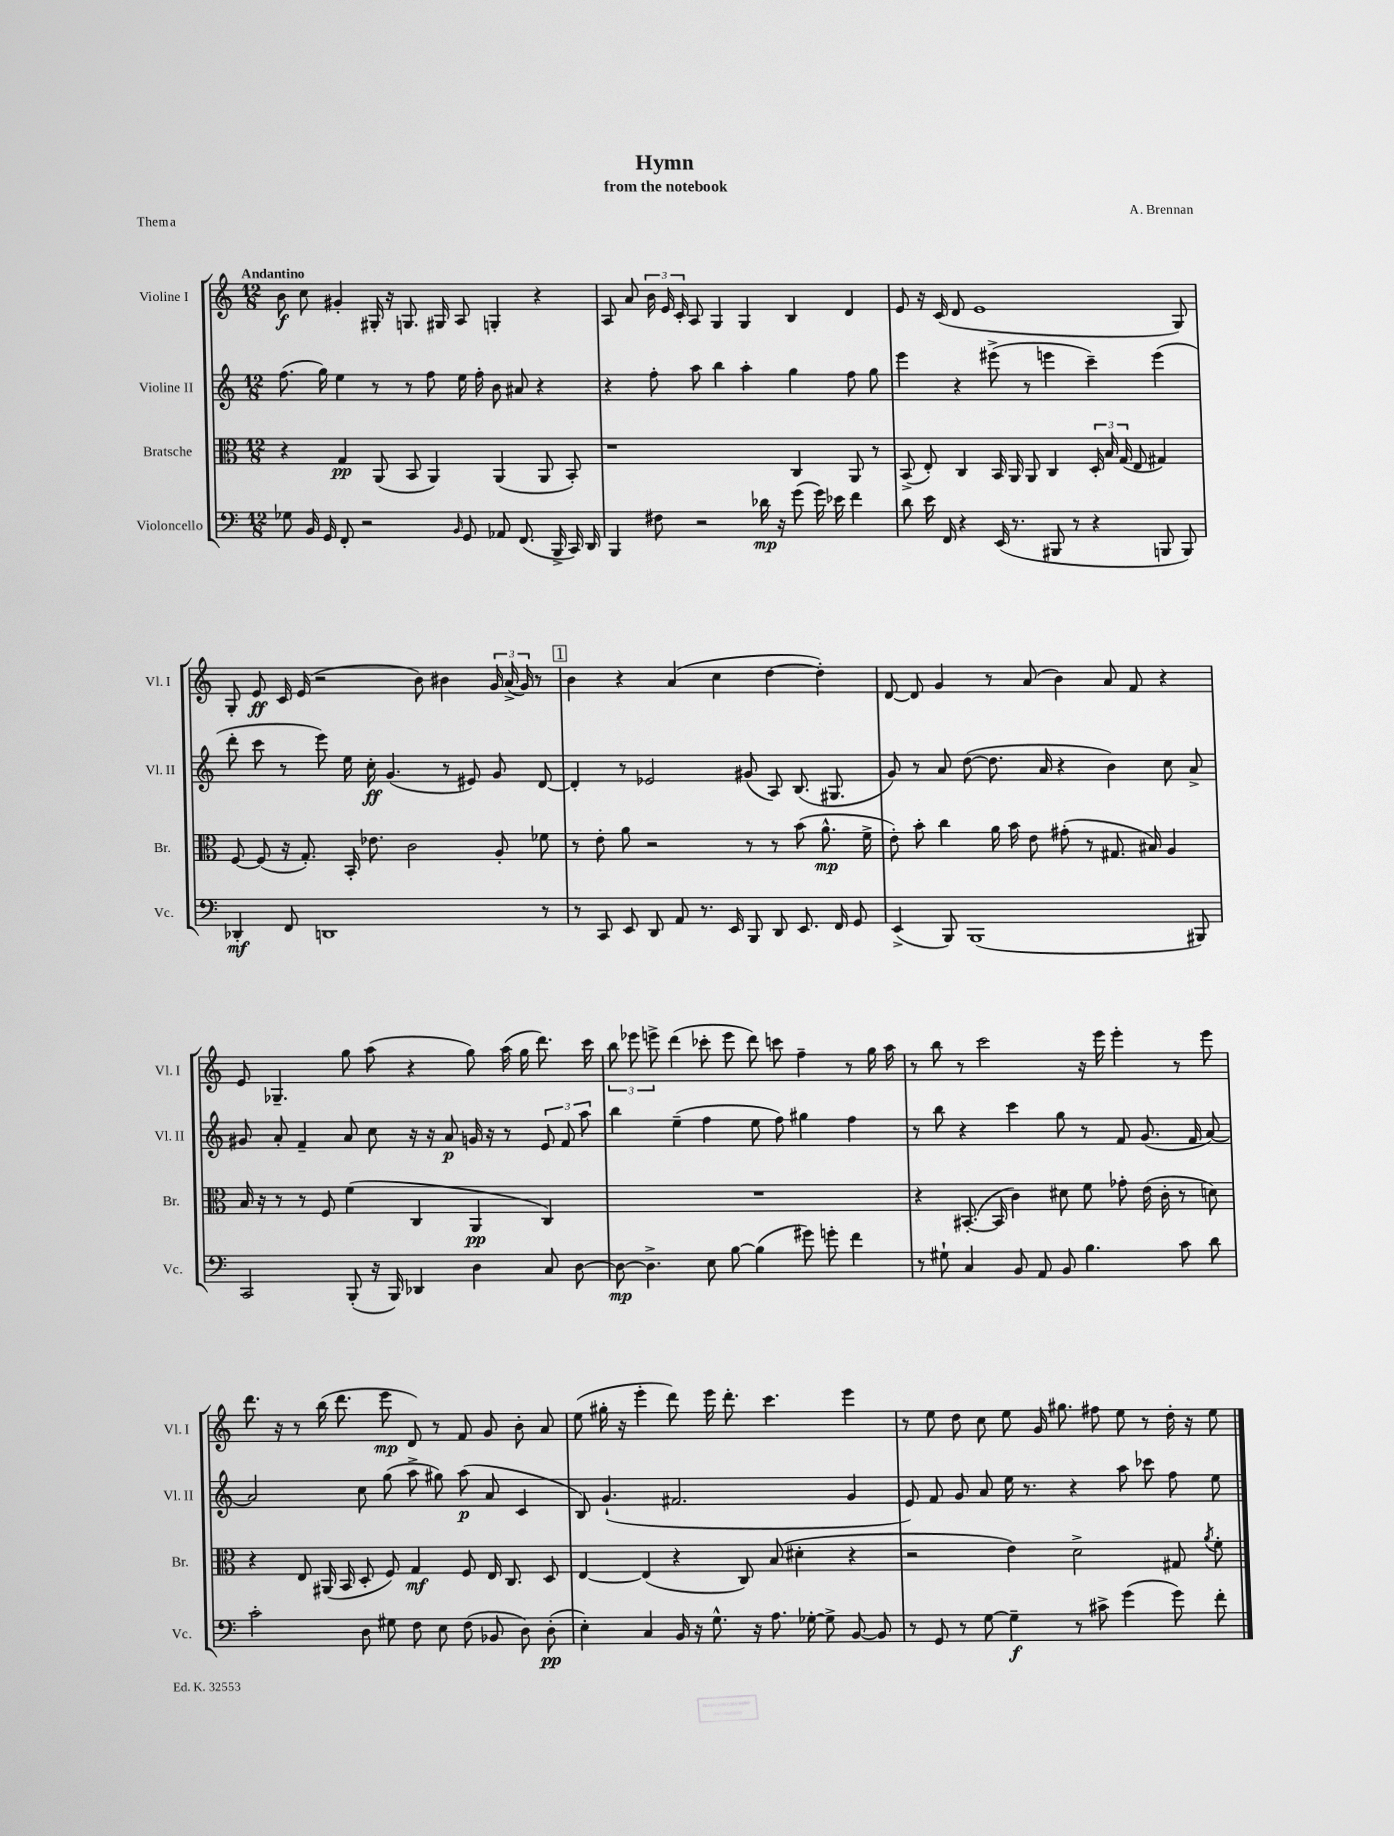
\header { title = "Hymn" composer = "A. Brennan" subtitle = "from the notebook" piece = "Thema" }
<<
\new StaffGroup <<
\new Staff = "s0" \with { instrumentName = "Violine I" shortInstrumentName = "Vl. I" } {
    \clef treble \key c \major \numericTimeSignature \time 12/8 \tempo "Andantino"
    \autoBeamOff b'8\f c''8 gis'4-. gis16-. r16 g8. gis16 a8 g4-. r4 |
    a8 a'8 \tuplet 3/2 { b'16 e'16 c'16-. } a8 g4 g4 b4 d'4 |
    e'8 r16 c'16( d'8 e'1 g8) |
    g8-. e'8\ff c'16 e'16( r2 b'8) bis'4 \tuplet 3/2 { g'16 a'16->( g'16) } r8 |
    \mark \markup { \box "1" } b'4 r4 a'4( c''4 d''4~ d''4-.) |
    d'8~ d'8 g'4 r8 a'8( b'4) a'8 f'8 r4 |
    e'8 ges4.-- g''8 a''8( r4 g''8) a''16( g''16 d'''8.) c'''16 |
    \tuplet 3/2 { b''8 ees'''8 e'''8-> } d'''4( ces'''8-. e'''8 d'''8) c'''8 f''4-- r8 g''16 a''16 |
    r8 b''8 r8 c'''2 r16 e'''16 e'''4-. r8 e'''8 |
    d'''8. r16 r8 b''16( d'''8. e'''8\mp d'8) r8 f'8 g'8 b'8-. a'8 |
    e''8( gis''16-. r16 e'''4-. d'''8) e'''16 d'''8.-. c'''4. e'''4 |
    r8 e''8 d''8 c''8 e''8 g'16 gis''8. fis''8 e''8 r8 d''16-. r16 e''8 \bar "|." |
}
\new Staff = "s1" \with { instrumentName = "Violine II" shortInstrumentName = "Vl. II" } {
    \clef treble \key c \major \numericTimeSignature \time 12/8
    \autoBeamOff f''8.( g''16) e''4 r8 r8 f''8 e''16 f''16-. b'8 ais'8 r4 |
    r4 f''8-. a''8 b''4 a''4-. g''4 f''8 g''8 |
    e'''4 r4 eis'''8->( r8 e'''4 c'''4--) e'''4( |
    d'''8-. c'''8 r8 e'''8) e''16 c''16-.\ff g'4.( r8 eis'8) g'8 d'8~ |
    \mark \markup { \box "1" } d'4-. r8 ees'2 gis'8( a8) b8.( gis8. |
    g'8) r8 a'8 d''8~( d''8. a'16 r4 b'4) c''8 a'8-> |
    gis'8 a'8-. f'4-- a'8 c''8 r16 r16 a'8\p g'16 r16 r8 \tuplet 3/2 { e'8 f'8 a''8 } |
    b''4 e''4--( f''4 e''8 f''8) gis''4 f''4 |
    r8 b''8 r4 c'''4 g''8 r8 f'8 g'8.( f'16 a'8~) |
    a'2 c''8 g''8( a''8-> gis''8) a''8\p( a'8 c'4 |
    b8) g'4.-!( fis'2. g'4 |
    e'8) f'8 g'8 a'8 e''16 r8. r4 a''8 ces'''8 f''8 e''8 \bar "|." |
}
\new Staff = "s2" \with { instrumentName = "Bratsche" shortInstrumentName = "Br." } {
    \clef alto \key c \major \numericTimeSignature \time 12/8
    \autoBeamOff r4 g4\pp a,8( b,8 a,4) a,4( a,8 b,8-.) |
    r1 c4 a,8 r8 |
    b,8->( e8-.) c4 b,16 a,16 a,8 c4 \tuplet 3/2 { d16-. b16 g16( } e8 gis4) |
    f8~ f8( r16 g8.-.) b,16-. ees'8. c'2 a8-. fes'8 |
    \mark \markup { \box "1" } r8 e'8-. a'8 r2 r8 r8 b'8( a'8.-^\mp f'16-> |
    e'8-.) b'8-. c''4 a'16 b'16 e'8 gis'8-.( r8 gis8. bis16) a4 |
    b16 r16 r8 r8 f8 f'4( c4 a,4\pp c4) |
    R1. |
    r4 bis,8.~-.( bis,16 c'4) dis'8 f'8 ges'8-. e'16( c'16-. r8 d'8) |
    r4 e8 ais,16( b,16 d8-. f8) g4\mf f8 e16 c8. d8 |
    e4~ e4( r4 c8) b8( dis'4-. r4 |
    r2 e'4) d'2-> gis8 \acciaccatura { a'8 } f'8-. \bar "|." |
}
\new Staff = "s3" \with { instrumentName = "Violoncello" shortInstrumentName = "Vc." } {
    \clef bass \key c \major \numericTimeSignature \time 12/8
    \autoBeamOff ges8 b,16 g,16 f,8-. r2 \grace { b,16 } g,8 aes,8 f,8.( b,,16-> c,16) d,16 |
    b,,4 fis8 r2 des'16\mp r16 g'8( g'16) ees'16 f'4 |
    d'8 e'16 f,16 r4 e,16( r8. bis,,8 r8 r4 b,,8 b,,8) |
    des,4-.\mf f,8 d,1 r8 |
    \mark \markup { \box "1" } r8 c,8 e,8 d,8 a,8 r8. e,16 b,,8 d,8 e,8. f,16 g,8 |
    e,4->( b,,8) b,,1( bis,,8) |
    c,2 b,,8-.( r16 b,,16) des,4 d4 c8 d8~ |
    d8~\mp d4.-> e8 b8~ b4( gis'8) g'8-. f'4 |
    r8 gis8-! c4 b,8 a,8 b,8 b4. c'8 d'8 |
    c'2-. d8 gis8 f8 e8 f8( bes,8 d8) d8-.\pp( |
    e4-.) c4 b,16 r16 g8.-^ r16 a8. ges16~-. ges8-> b,8~ b,8 |
    r8 g,8 r8 g8~ g4--\f r8 cis'8-> g'4( g'8) f'8-. \bar "|." |
}
>>
>>
\layout { \context { \Score \remove "Bar_number_engraver" } }
